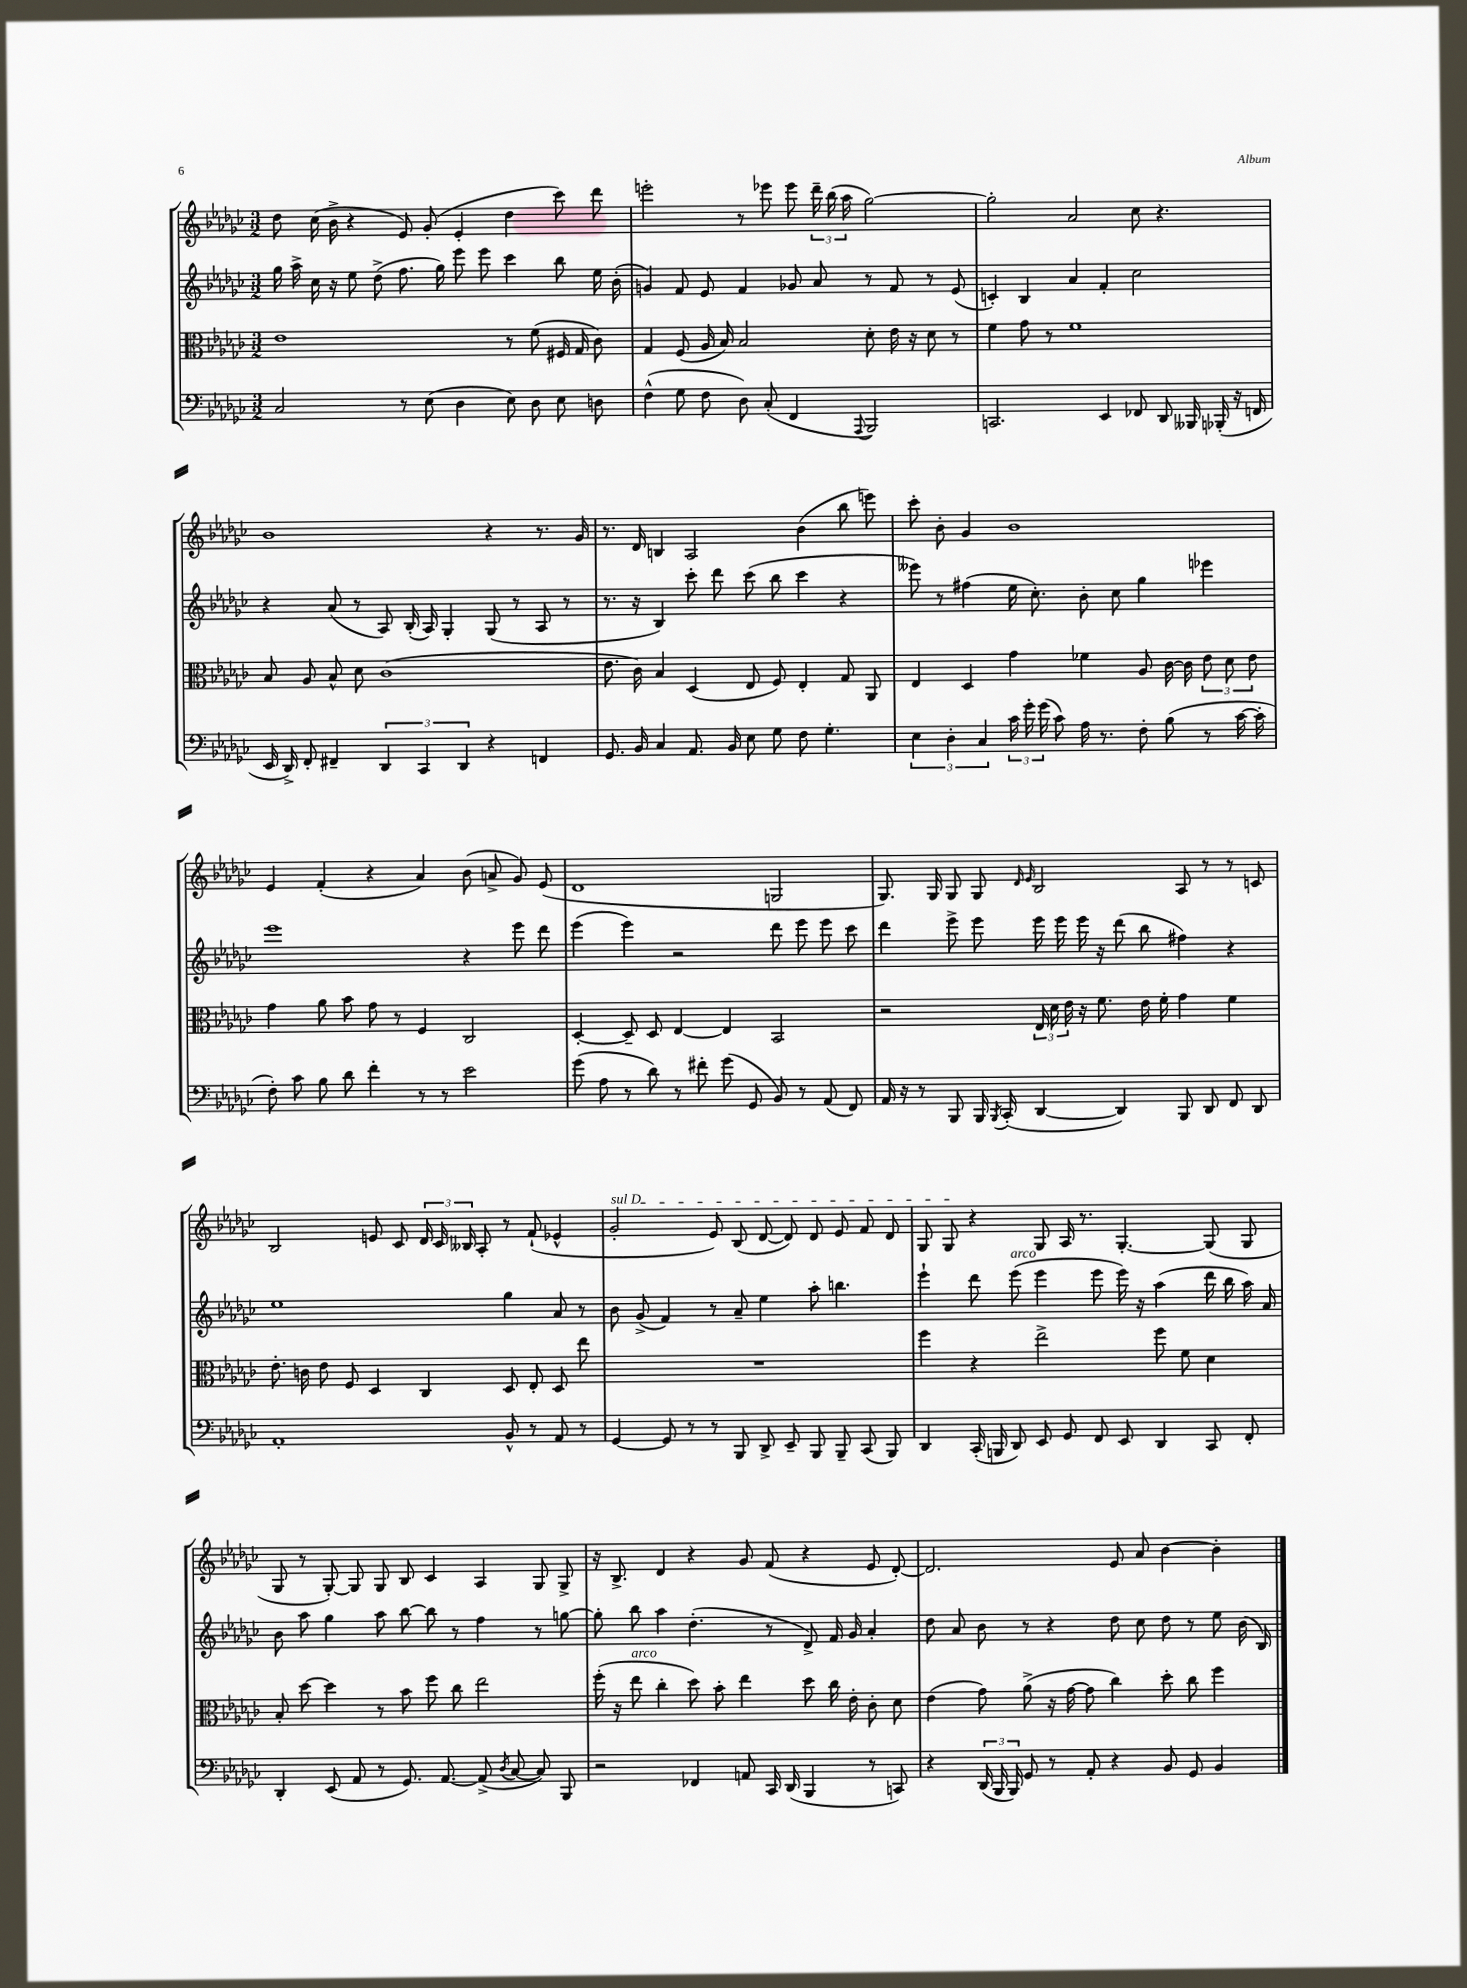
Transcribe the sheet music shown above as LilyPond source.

<<
\new StaffGroup <<
\new Staff = "s0" {
    \clef treble \key ges \major \numericTimeSignature \time 3/2
    \autoBeamOff des''8 ces''16( bes'16-> r4 ees'8) ges'8-.( ees'4-. des''4 ces'''8) des'''8 |
    e'''2-. r8 ees'''8 ees'''8 \tuplet 3/2 { des'''16-- bes''16( aes''16 } ges''2~) |
    ges''2-. aes'2 ces''8 r4. |
    bes'1 r4 r8. ges'16 |
    r8. des'16 b4 aes2 bes'4( bes''8 e'''8) |
    ces'''8-. bes'8-. ges'4 bes'1 |
    ees'4 f'4-.( r4 aes'4) bes'8( a'8-> ges'8) ees'8( |
    des'1 g2 |
    ges8.) ges16 ges8 ges8 \grace { des'16 ees'16 } bes2 aes8 r8 r8 c'8 |
    bes2 e'8 ces'8 \tuplet 3/2 { des'16 ces'16 beses16 } aes8-. r8 f'8-!( ees'4-^ |
    \once \override TextSpanner.bound-details.left.text = \markup { \italic "sul D" } ges'2-.\startTextSpan ees'8) bes8( des'8~ des'8) des'8 ees'8 f'8 des'8 |
    ges8 ges8\stopTextSpan r4 ges8 aes16 r8. ges4.~-. ges8( ges8 |
    ges8 r8 ges8~-.) ges8 ges8 bes8 ces'4 aes4 ges8 ges8-> |
    r16 bes8.-> des'4 r4 ges'8 f'8( r4 ees'8 des'8~-.) |
    des'2. ees'8 aes'8 bes'4~ bes'4-. \bar "|." |
}
\new Staff = "s1" {
    \clef treble \key ges \major \numericTimeSignature \time 3/2
    \autoBeamOff ges''16 aes''16-> ces''16 r16 ees''8 des''8->( f''8. ges''16) ees'''8 ees'''8 ces'''4 bes''8 ees''16 bes'16-.( |
    g'4) f'8 ees'8 f'4 ges'8 aes'8 r8 f'8 r8 ees'8( |
    c'4-.) bes4 aes'4 f'4-. ces''2 |
    r4 aes'8( r8 aes8) bes16-.( aes16) ges4-. ges8( r8 aes8 r8 |
    r8. r16 bes4) ces'''8-. des'''8 ces'''8( bes''8 ces'''4 r4 |
    eeses'''8) r8 fis''4( ees''16 ces''8.-.) bes'8-. ces''8 ges''4 ees'''4 |
    ees'''1 r4 ees'''8 des'''8 |
    ees'''4( ees'''4) r2 des'''8 ees'''8 ees'''8 ces'''8 |
    des'''4 ees'''8-> ees'''8 ees'''16 ees'''16 ees'''16 r16 des'''8( bes''8 fis''4) r4 |
    ees''1 ges''4 aes'8 r8 |
    bes'8 ges'8->( f'4) r8 aes'8-- ees''4 aes''8-. b''4. |
    ees'''4-! des'''8 ees'''8^\markup { \italic "arco" }( ees'''4 ees'''8 ees'''16) r16 aes''4( des'''16 bes''16 aes''16) aes'16 |
    bes'8 aes''8 ges''4 aes''8 bes''8~ bes''8 r8 f''4 r8 g''8~ |
    g''8-. bes''8 aes''4 des''4.-.( r8 des'8->) f'16 ges'16 aes'4-. |
    des''8 aes'8 bes'8 r8 r4 des''8 ces''8 des''8 r8 ees''8 bes'16( bes16) \bar "|." |
}
\new Staff = "s2" {
    \clef alto \key ges \major \numericTimeSignature \time 3/2
    \autoBeamOff ees'1 r8 f'8( fis16 ges16 ces'8) |
    ges4 f8( aes16 bes16) bes2 des'8-. ees'16 r16 des'8 r8 |
    f'4 ges'8 r8 f'1 |
    bes8 aes8 bes8-^ des'8 ces'1( |
    ees'8. ces'16) bes4 des4( ees8 f8) ees4-. ges8 aes,8 |
    ees4 des4 ges'4 fes'4 aes8 ces'16~ ces'16 \tuplet 3/2 { ees'8 des'8 ees'8 } |
    ges'4 aes'8 bes'8 ges'8 r8 f4 ces2 |
    des4~-. des8-- des8 ees4~ ees4 bes,2 |
    r2 \tuplet 3/2 { ees16 des'16 ees'16 } r16 f'8. ees'16 f'16-. ges'4 f'4 |
    ees'8.-. c'16 ees'8 f8 des4 ces4 des8 ees8-. des8 ees''8 |
    R1. |
    f''4 r4 ees''2-> f''8 f'8 des'4 |
    bes8-. des''8~ des''4 r8 bes'8 f''8 ces''8 ees''2 |
    f''16-.( r16 ees''8^\markup { \italic "arco" } ces''4-. des''8) bes'8-. ees''4 des''8 ces''16 ees'16-. ces'8-. des'8 |
    ees'4( ges'8) aes'8->( r16 ges'16~ ges'8 ces''4) des''8-. ces''8 f''4 \bar "|." |
}
\new Staff = "s3" {
    \clef bass \key ges \major \numericTimeSignature \time 3/2
    \autoBeamOff ces2 r8 ees8( des4 ees8) des8 ees8 d8 |
    f4-^( ges8 f8 des8) ces8-.( f,4 \appoggiatura { aes,,8 } bes,,2) |
    c,2. ees,4 fes,8 des,8 beses,,16 bes,,16-.( r16 f,16 |
    ees,16 des,16->) f,8-. fis,4-- \tuplet 3/2 { des,4 ces,4 des,4 } r4 f,4 |
    ges,8. bes,16 ces4 aes,8. bes,16 ees8 ges8 f8 ges4.-. |
    \tuplet 3/2 { ees4 des4-. ces4 } \tuplet 3/2 { ces'16 ges'16-. ges'16( } ces'8) aes16 r8. f8-. bes8( r8 ces'16~ ces'16-. |
    f8-.) ces'8 bes8 des'8 f'4-. r8 r8 ees'2 |
    ges'8( aes8 r8 des'8) r8 fis'8-. ges'8( ges,8 bes,8) r8 aes,8( f,8) |
    aes,16 r16 r8 bes,,8 bes,,16 \acciaccatura { bes,,8 } ces,16-.( des,4~ des,4) bes,,8 des,8 f,8 des,8 |
    aes,1-. bes,8-^ r8 aes,8 r8 |
    ges,4~ ges,8 r8 r8 bes,,8 des,8-> ees,8-- bes,,8 bes,,8-- ces,8( bes,,8) |
    des,4 ces,16-.( b,,16 des,8) ees,8 ges,8 f,8 ees,8 des,4 ces,8 f,8-. |
    des,4-. ees,8( aes,8 r8 ges,8.) aes,8.~ aes,8->( \acciaccatura { des8 } ces8~ ces8) bes,,8 |
    r2 fes,4 a,8 ces,16 des,16( bes,,4 r8 c,8) |
    r4 \tuplet 3/2 { des,16( bes,,16 bes,,16) } ges,8 r8 aes,8-. r4 bes,8 ges,8 bes,4 \bar "|." |
}
>>
>>
\layout { \context { \Score \remove "Bar_number_engraver" } }
